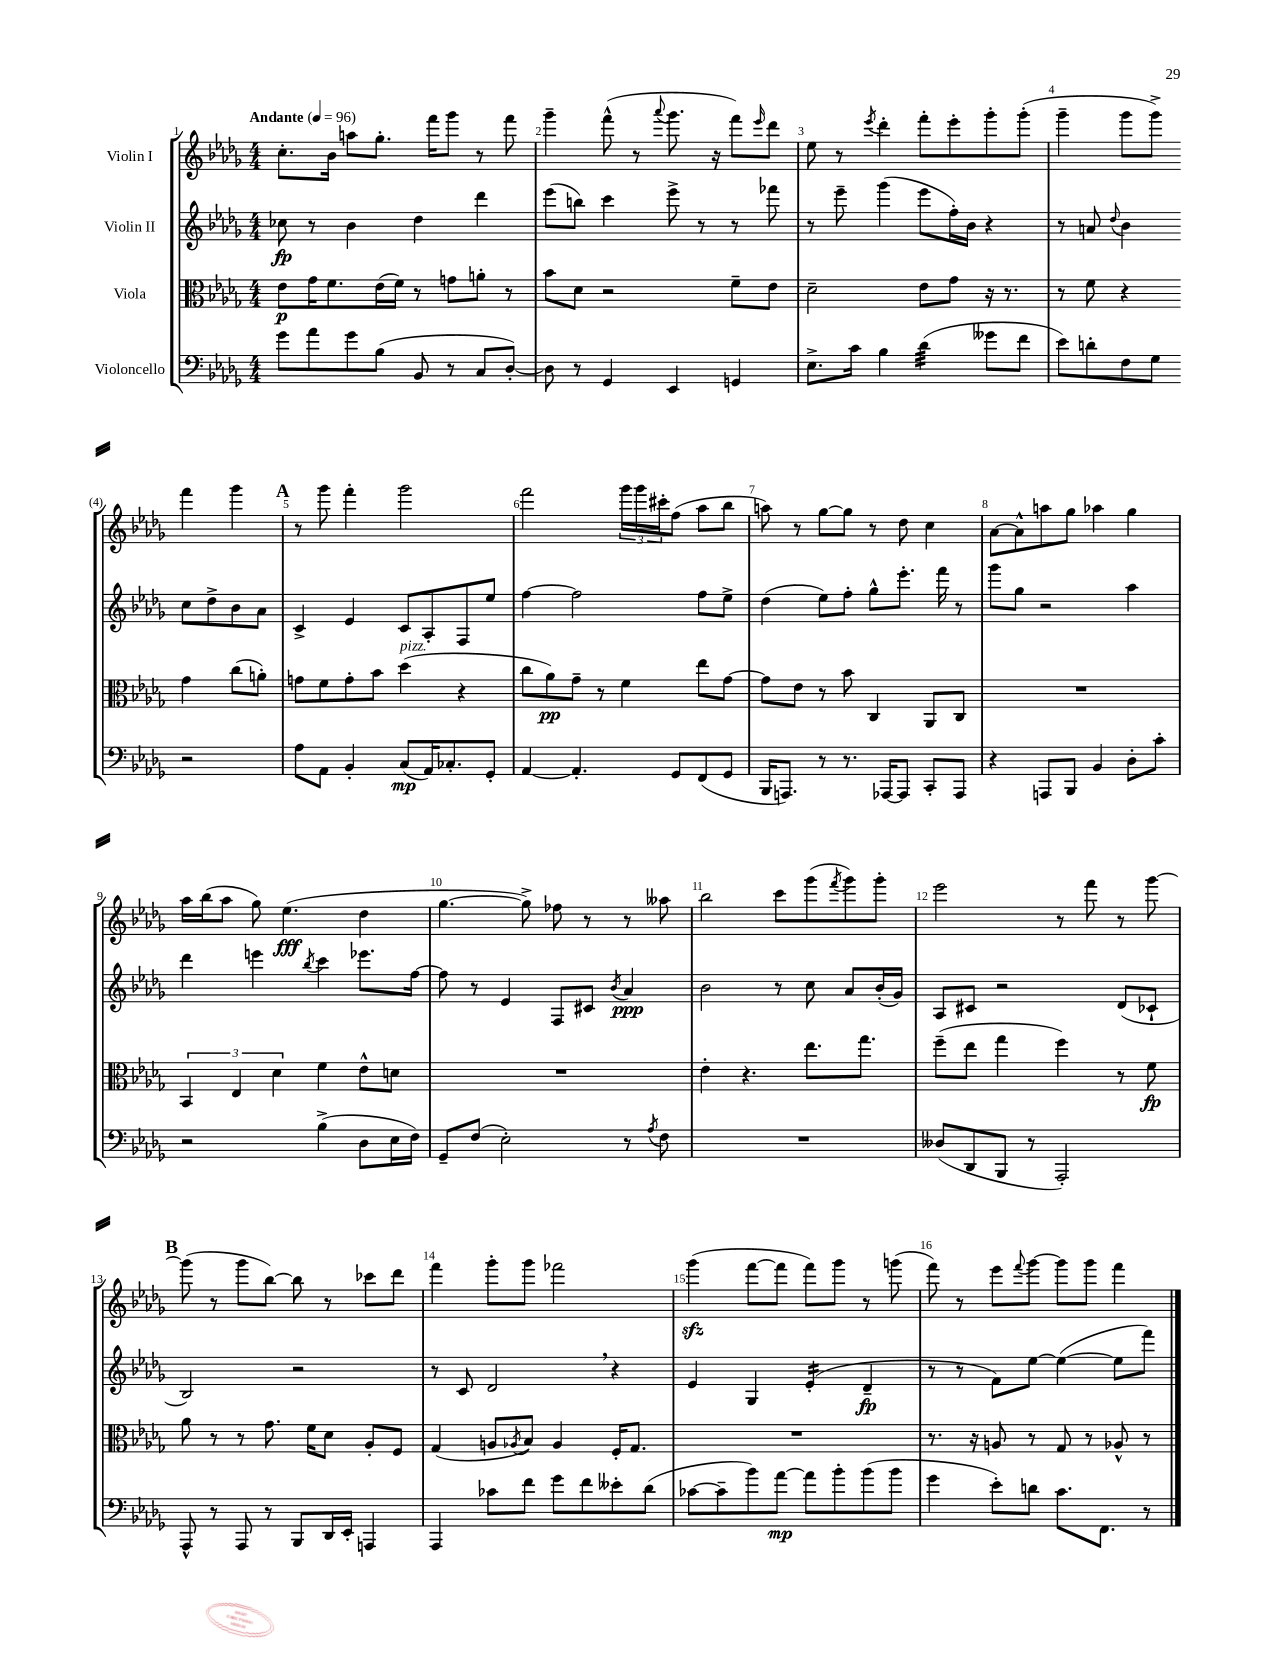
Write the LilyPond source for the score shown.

<<
\new StaffGroup <<
\new Staff = "s0" \with { instrumentName = "Violin I" } {
    \clef treble \key des \major \numericTimeSignature \time 4/4 \tempo "Andante" 4 = 96
    c''8.-. bes'16 a''8 ges''8.-. f'''16 ges'''8 r8 f'''8 |
    ges'''4-- f'''8-^( r8 \appoggiatura { aes'''8 } ges'''8. r16 f'''8) \grace { ees'''16 } des'''8 |
    ees''8 r8 \acciaccatura { ees'''8 } des'''4-. f'''8-. ees'''8-. ges'''8-. ges'''8-.( |
    ges'''4-- ges'''8 ges'''8->) f'''4 ges'''4 |
    \mark \markup { \bold "A" } r8 ges'''8 f'''4-. ges'''2 |
    f'''2 \tuplet 3/2 { ges'''16 ges'''16 cis'''16-. } f''8( aes''8 bes''8 |
    a''8) r8 ges''8~ ges''8 r8 des''8 c''4 |
    aes'8~ aes'8-^ a''8 ges''8 aes''4 ges''4 |
    aes''16 bes''16( aes''8 ges''8) ees''4.\fff( des''4 |
    ges''4.~ ges''8->) fes''8 r8 r8 aeses''8 |
    bes''2 c'''8 ges'''8( \acciaccatura { f'''8 } ges'''8) ges'''8-. |
    ees'''2 r8 f'''8 r8 ges'''8~ |
    \mark \markup { \bold "B" } ges'''8( r8 ges'''8 bes''8~) bes''8 r8 ces'''8 des'''8 |
    f'''4 ges'''8-. ges'''8 fes'''2 |
    ges'''4\sfz( f'''8~ f'''8 f'''8) ges'''8 r8 g'''8( |
    f'''8) r8 ees'''8 \appoggiatura { f'''8 } ges'''8~ ges'''8 ges'''8 f'''4 \bar "|." |
}
\new Staff = "s1" \with { instrumentName = "Violin II" } {
    \clef treble \key des \major \numericTimeSignature \time 4/4
    ces''8\fp r8 bes'4 des''4 des'''4 |
    ees'''8( b''8) c'''4 ees'''8-> r8 r8 fes'''8 |
    r8 ees'''8-- ges'''4( ees'''8 f''16-.) bes'16 r4 |
    r8 a'8 \appoggiatura { des''8 } bes'4 c''8 des''8-> bes'8 a'8 |
    \mark \markup { \bold "A" } c'4-> ees'4 c'8 aes8-. f8 ees''8 |
    f''4~ f''2 f''8 ees''8-> |
    des''4( ees''8) f''8-. ges''8-^ ees'''8.-. f'''16 r8 |
    ges'''8 ges''8 r2 aes''4 |
    des'''4 e'''4 \acciaccatura { bes''8 } c'''4 ees'''8. f''16~ |
    f''8 r8 ees'4 f8 cis'8 \acciaccatura { bes'8 } aes'4\ppp |
    bes'2 r8 c''8 aes'8 bes'16-.( ges'16) |
    aes8 cis'8 r2 des'8( ces'8-! |
    \mark \markup { \bold "B" } bes2) r2 |
    r8 c'8 des'2 \breathe r4 |
    ees'4 ges4 ees'4:16-.( des'4--\fp |
    r8 r8 f'8) ees''8~ ees''4~( ees''8 f'''8) \bar "|." |
}
\new Staff = "s2" \with { instrumentName = "Viola" } {
    \clef alto \key des \major \numericTimeSignature \time 4/4
    ees'8\p ges'16 f'8. ees'16( f'16) r8 g'8 a'8-. r8 |
    bes'8 des'8 r2 f'8-- ees'8 |
    des'2-- ees'8 ges'8 r16 r8. |
    r8 f'8 r4 ges'4 c''8( a'8-.) |
    \mark \markup { \bold "A" } g'8 f'8 g'8-. bes'8 des''4^\markup { \italic "pizz." }( r4 |
    c''8 aes'8\pp) ges'8-- r8 f'4 ees''8 ges'8~ |
    ges'8 ees'8 r8 bes'8 c4 aes,8 c8 |
    R1 |
    \tuplet 3/2 { bes,4 ees4 des'4 } f'4 ees'8-^ d'8 |
    R1 |
    ees'4-. r4. ees''8. ges''8. |
    f''8--( ees''8 ges''4 f''4) r8 f'8\fp |
    \mark \markup { \bold "B" } aes'8 r8 r8 ges'8. f'16 des'8 aes8-. f8 |
    ges4( a8 \acciaccatura { aes8 } bes8) aes4 f16-. ges8. |
    R1 |
    r8. r16 a8 r8 ges8 r8 aes8-^ r8 \bar "|." |
}
\new Staff = "s3" \with { instrumentName = "Violoncello" } {
    \clef bass \key des \major \numericTimeSignature \time 4/4
    ges'8 aes'8 ges'8 bes8( bes,8 r8 c8 des8~-.) |
    des8 r8 ges,4 ees,4 g,4 |
    ees8.-> c'16 bes4 des'4:32( geses'8 f'8 |
    ees'8) d'8-. f8 ges8 r2 |
    \mark \markup { \bold "A" } aes8 aes,8 bes,4-. c8\mp( aes,16) ces8.-. ges,8-. |
    aes,4~ aes,4.-. ges,8 f,8( ges,8 |
    bes,,16 a,,8.) r8 r8. aes,,16~ aes,,8 c,8-. aes,,8 |
    r4 a,,8 bes,,8 bes,4 des8-. c'8-. |
    r2 bes4->( des8 ees16 f16) |
    ges,8-- f8( ees2-.) r8 \acciaccatura { aes8 } f8 |
    R1 |
    deses8( des,8 bes,,8 r8 aes,,2-.) |
    \mark \markup { \bold "B" } aes,,8-^ r8 aes,,8 r8 bes,,8 des,16 ees,16-. a,,4 |
    aes,,4 ces'8 f'8 ges'8 f'8 eeses'8-. des'8( |
    ces'8~ ces'8-- bes'8) aes'8~\mp aes'8 bes'8-. bes'8( bes'8 |
    ges'4 ees'8-.) d'8 c'8. f,8. r8 \bar "|." |
}
>>
>>
\layout { \context { \Score \override BarNumber.break-visibility = ##(#f #t #t) barNumberVisibility = #all-bar-numbers-visible } }
